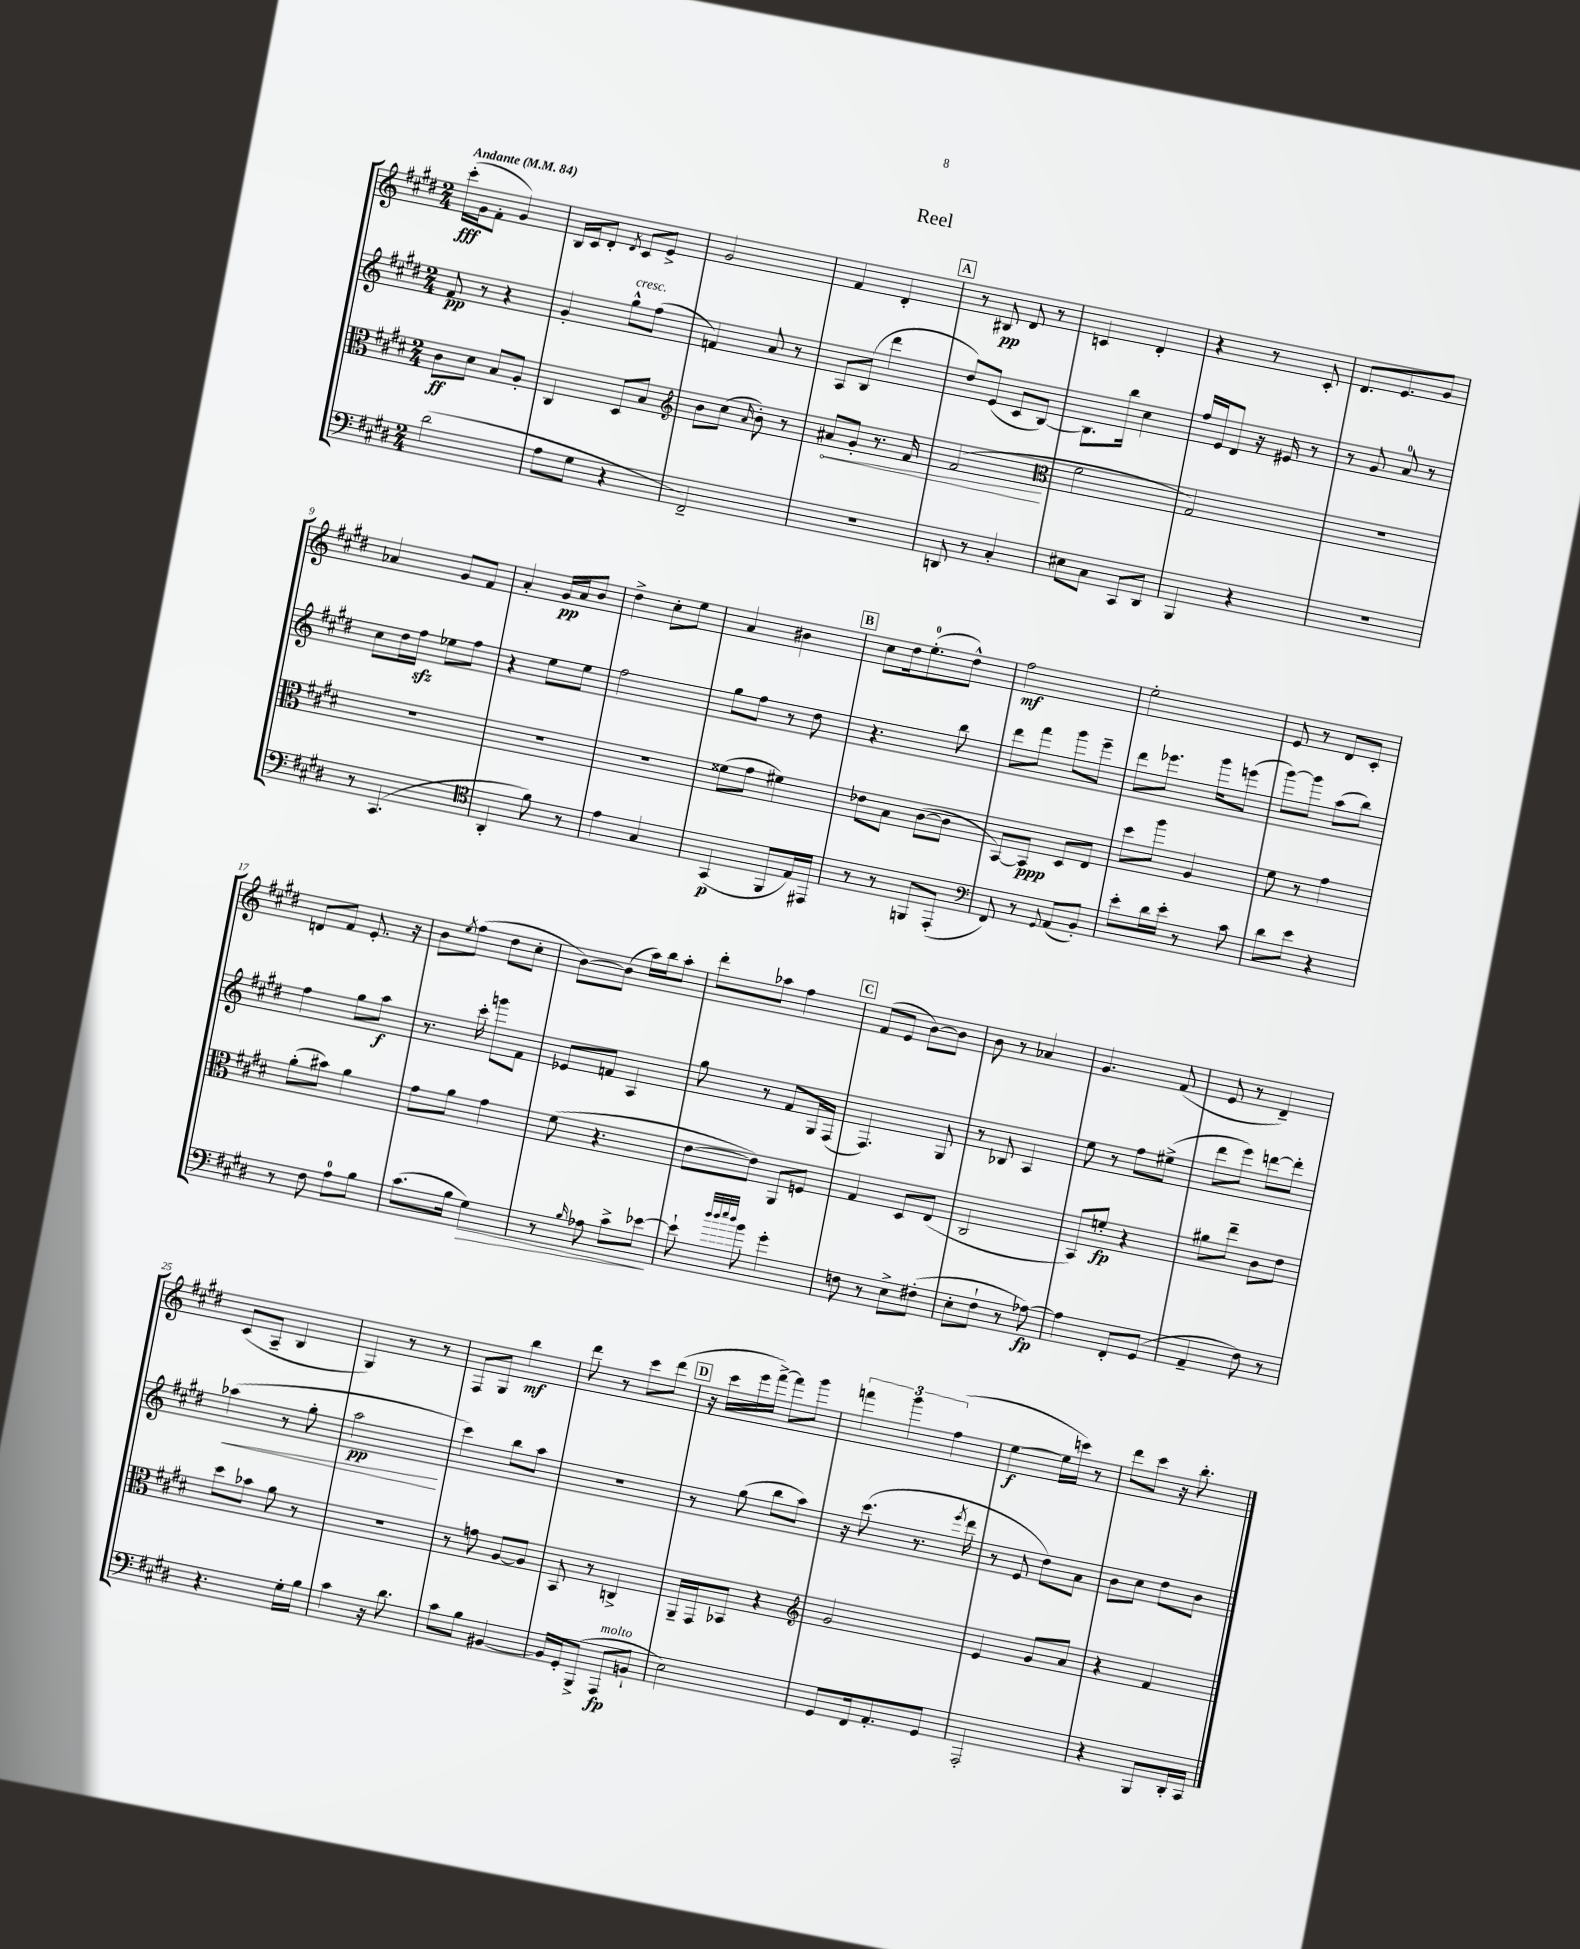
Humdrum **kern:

**kern	**kern	**kern	**kern
*staff4	*staff3	*staff2	*staff1
*clefF4	*clefC3	*clefG2	*clefG2
*k[f#c#g#d#]	*k[f#c#g#d#]	*k[f#c#g#d#]	*k[f#c#g#d#]
*M2/4	*M2/4	*M2/4	*M2/4
*MM84	*MM84	*MM84	*MM84
(2d#	8c#	8f#	(16ccc#'
.	.	.	16g#
.	8d#	8r	8f#'
.	8B	4r	4g#)
.	8A'	.	.
=	=	=	=
8A	4C#	4g#'	16B
.	.	.	16c#
8G#	.	.	8d#'
.	.	.	8qd#
4r	8D#	8gg#^^	8c#
.	8B	(8ff#	8e^
=	=	=	=
*	*clefG2	*	*
2FF#~)	8b	4f)	2g#
.	(8cc#	.	.
.	16qqa	.	.
.	8b')	8a	.
.	8r	8r	.
=	=	=	=
2r	8a#	8A	4f#
.	8g#'	(8B	.
.	8.r	4ddd#	4d#'
.	16f#	.	.
=	=	=	=
8DD	(2f#	8dd#)	8r
8r	.	(8e	8B#
4C#'	.	8c#	8d#
.	.	[8B)	8r
=	=	=	=
*	*clefC3	*	*
8E#	2f#	8.B]	4c
8C#	.	.	.
.	.	16bb	.
8CC#	.	4cc#	4d#'
8DD#	.	.	.
=	=	=	=
4BBB	2G#)	16ff#	4r
.	.	16e	.
.	.	8d#	.
4r	.	16r	8r
.	.	16e#	.
.	.	8r	8c#'
=	=	=	=
2r	2r	8r	8.d#
.	.	8g#	.
.	.	.	8.e
.	.	8a	.
.	.	8r	8g#
=	=	=	=
8r	2r	8cc#	4a-
(4.CC#	.	16dd#	.
.	.	16ff#	.
.	.	8ee-	8g#
.	.	8ff#	8f#
=	=	=	=
*clefC4	*	*	*
4AA'	2r	4r	4a'
8f#)	.	8ee	16g#
.	.	.	16a
8r	.	8ee	8b
=	=	=	=
4e	2r	2ff#	4dd#^
4G#	.	.	8cc#'
.	.	.	8ee
=	=	=	=
(4GG#	(8f##	8gg#	4a
.	8g#	8ff#	.
8FF#	4f#)	8r	4b#
16E)	.	8dd#	.
16EE#	.	.	.
=	=	=	=
8r	8e-	4.r	8cc#
8r	8B	.	16dd#
.	.	.	(8.ee'
8FF	([8c#	.	.
(8EE'	8c#]	8bb	8dd#^^)
=	=	=	=
*clefF4	*	*	*
8FF#)	[8BB)	8ddd#	2ff#
8r	8BB]	8fff#	.
8qqGG#	.	.	.
(8AA	8D#	8ggg#	.
8BB')	8E	8eee~	.
=	=	=	=
8e'	8dd#	8ddd#	2ee'
16d#	8aa	8.eee-	.
16e'	.	.	.
8r	4A	.	.
.	.	16ggg#	.
8c#	.	(8eee	.
=	=	=	=
8d#	8f#	[8ggg#)	8e
8e	8r	8ggg#]	8r
4r	4g#	(8aa	8d#
.	.	8bb)	8c#'
=	=	=	=
8r	(8a'	4ff#	8d
8F#	8b#)	.	8f#
8A	4a	8gg#	8.e'
8B	.	8aa	.
.	.	.	16r
=	=	=	=
(8.c#	8g#	8.r	8b
.	.	.	8qee
.	8a	.	(8ff#
16B	.	16ccc#'	.
4G#)	4g#	8ggg	8dd#
.	.	8f#	8cc#'
=	=	=	=
8r	(8f#	8e-	[8b)
16qqB	.	.	.
8A-	4.r	8f	(8b]
8c#^	.	4A	16aa)
.	.	.	16bb
[8e-	.	.	8aa'
=	=	=	=
8e-`]	[8e	8gg#	8ddd#'
32qqdd#	.	.	.
32qqdd#	.	.	.
32qqee	.	.	.
32qqdd#	.	.	.
8b	8e])	8r	8aa-
4g#'	8AA	8f#	4ff#
.	8F	16G#	.
.	.	(16F#	.
=	=	=	=
8F	4G#	4.F#)	(8f#
8r	.	.	8e
8E^	8D#	.	[8b)
(8F#'	(8E	8G#	8b]
=	=	=	=
8E'	2C#	8r	8b
8F#`	.	8B-	8r
8r	.	4A	4a-
[8A-)	.	.	.
=	=	=	=
4A-]	8BB)	8ee	4.g#
.	8f'	8r	.
8FF#'	4r	8ff#	.
(8GG#	.	(8ee#^	(8f#
=	=	=	=
4AA~	8a#	8ddd#	8e
.	8ee~	8eee)	8r
8F#)	8c#	[8ddd	4d#~)
8r	8e	8ddd']	.
=	=	=	=
4.r	8dd#	(4aa-	(8c#
.	8b-	.	8A~
.	8a	8r	4B
16G#'	8r	8gg#'	.
16B	.	.	.
=	=	=	=
4c#	2r	2aa	4G#)
16r	.	.	8r
8.d#	.	.	.
.	.	.	8r
=	=	=	=
8c#	8r	4ccc#)	8F#
8B	8g	.	8G#
[4BB#	[8A	8bb	4bb
.	8A]	8aa	.
=	=	=	=
16BB#]	8BB	2r	8ddd#
16GG#'	.	.	.
(8BBB^	8r	.	8r
8AAA	4C^	.	8ccc#
8BB`	.	.	(8ddd#
=	=	=	=
2E)	16AA~	8r	16r
.	16GG#	.	16ccc#
.	8BB-	(8gg#	16eee
.	.	.	[16fff#^)
.	4r	8bb	8fff#]
.	.	8aa)	8ggg#
=	=	=	=
*	*clefG2	*	*
8GG#	2g#	16r	6fff
.	.	(8.ccc#	.
16FF#	.	.	.
.	.	.	6ggg#
8.AA'	.	.	.
.	.	8.r	.
.	.	.	(6ff#
8GG#	.	.	.
.	.	8qeee	.
.	.	16ddd#	.
=	=	=	=
2AAA'	4e	8r	[4ee
.	.	8e	.
.	8g#	8dd#)	16ee]
.	.	.	16ccc)
.	8a	8a	8r
=	=	=	=
4r	4r	8b	8ddd#
.	.	8cc#	8ccc#
8BBB	4f#	8dd#	16r
.	.	.	8.bb'
16DD#'	.	8b	.
16CC#	.	.	.
==	==	==	==
*-	*-	*-	*-
